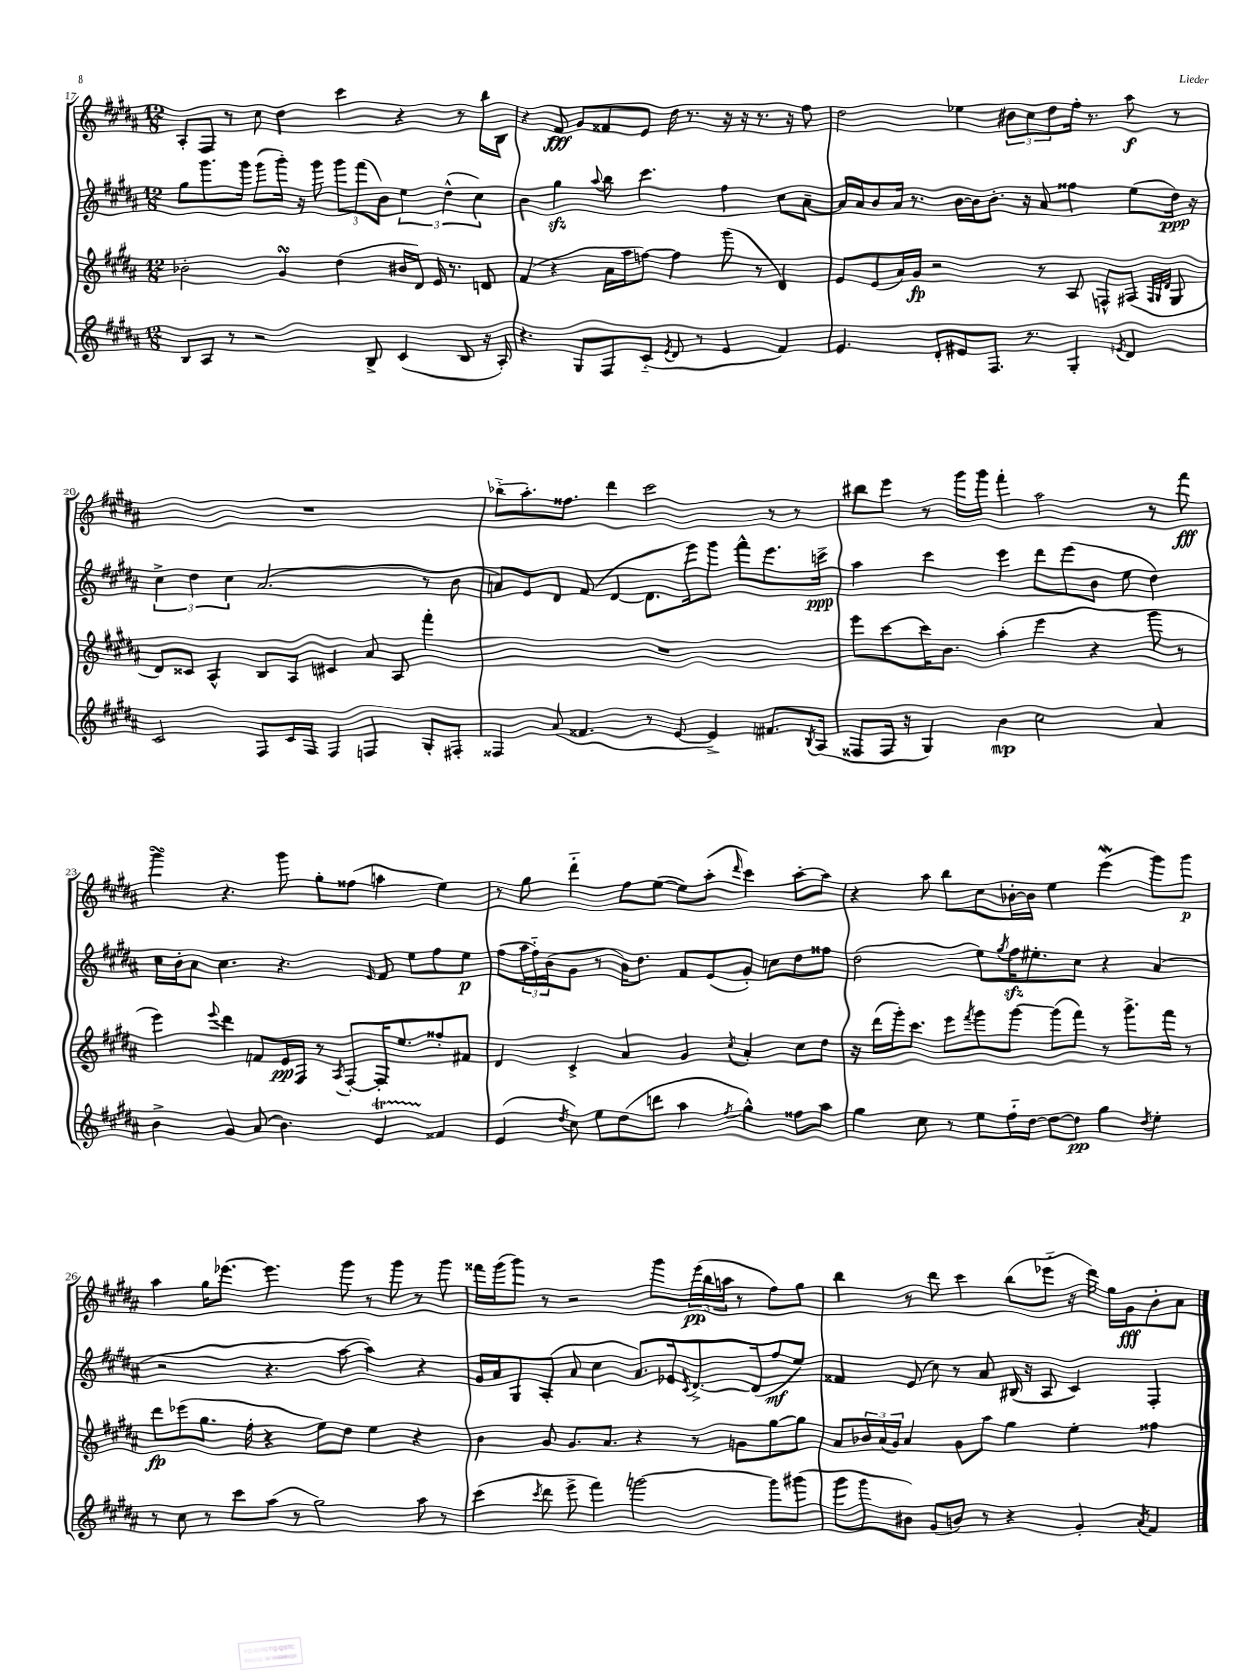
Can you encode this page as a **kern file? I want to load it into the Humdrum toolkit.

**kern	**kern	**kern	**kern
*staff4	*staff3	*staff2	*staff1
*clefG2	*clefG2	*clefG2	*clefG2
*k[f#c#g#d#a#]	*k[f#c#g#d#a#]	*k[f#c#g#d#a#]	*k[f#c#g#d#a#]
*M12/8	*M12/8	*M12/8	*M12/8
8B	2b-'	8gg#	8A#'
8A#	.	8.ggg#	8F#
8r	.	.	8r
.	.	16ggg#	.
2r	.	(8ggg#	8cc#
.	4g#	16ggg#')	4dd#
.	.	16r	.
.	.	8ggg#	.
.	(4dd#	12ggg#	4ccc#
.	.	(12fff#	.
8B^	.	.	.
.	.	12b)	.
(4c#	16b#	6ee	4r
.	16d#)	.	.
.	16e	.	.
.	.	(6dd#^^	.
.	8.r	.	.
8B	.	.	8r
.	.	6cc#)	.
16r	8d	.	16bb
16A#')	.	.	16B
=	=	=	=
4.r	(4f#	4b	4r
.	4r	4gg#	8f#
8G#	.	.	8g#
.	.	8qqaa#	.
8F#	16a#	8bb	8f##
.	16aa#	.	.
(8c#'~	[8ff)	4.ccc#	8e
8qe	.	.	.
8d#	4ff]	.	16dd#
.	.	.	8.r
8r	.	.	.
4e	(8ggg#	4ff#	16r
.	.	.	16r
.	8r	.	8.r
4f#)	4d#)	8cc#	.
.	.	.	16r
.	.	[8a#~	8ff#
=	=	=	=
4.e	8e	16a#]	2dd#
.	.	16a#	.
.	(8e	8b	.
.	16a#)	16a#	.
.	16g#	8.r	.
8d#'	2r	.	.
8e#	.	[16b	4ee-
.	.	16b]	.
8.F#	.	8.b'	.
.	.	.	12b#
8.r	.	16r	.
.	.	.	12cc#
.	8r	8a#	.
.	.	.	12dd#
4G#'	8A#	4ff##	16ff#'
.	.	.	8.r
.	8F^^	.	.
8qe	.	.	.
4d#	(8F#	(8ee	8aa#
.	32qqF#	.	.
.	32qqG#	.	.
.	32qqd#	.	.
.	8G#	16dd#)	8r
.	.	16r	.
=	=	=	=
2c#	8d#)	6cc#^	1.r
.	8c##	.	.
.	.	6dd#	.
.	4A#^^	.	.
.	.	6cc#	.
8F#	8B	(2.a#	.
16c#	8A#	.	.
16F#	.	.	.
4F#	4c#	.	.
4F	8a#	.	.
.	8A#	.	.
8G#'	4fff#'	8r	.
8F#'	.	8b	.
=	=	=	=
4F##	1.r	8a)	(8bb-'~
.	.	8e	8.aa#')
(8a#	.	8d#	.
.	.	.	8.ff##
4.f##	.	(8f#	.
.	.	[4d#	4ddd#
8r	.	8.d#]	2ccc#
[8e	.	.	.
.	.	16eee)	.
4e^])	.	8ggg#	.
.	.	8fff#^^	.
8.f#	.	8.eee	8r
.	.	.	8r
8qB	.	.	.
(16A#	.	16ccc^	.
=	=	=	=
8F##	8eee	4aa#	8bb#
16F##	[8ccc#	.	8eee
16r	.	.	.
4G#)	16ccc#]	4ccc#	8r
.	8.b	.	.
.	.	.	16ggg#
.	.	.	16ggg#
4b	(4aa#'	4eee	4fff#'
2cc#	4eee	8ddd#	2aa#
.	.	(8eee	.
.	4r	8b	.
.	.	8ee	.
4a#	8ggg#	4dd#)	8r
.	8r	.	8fff#
=	=	=	=
4b^	4eee)	16cc#	4ggg#
.	.	16b'	.
.	.	8a#	.
.	8qqeee	.	.
4g#	4ddd#	4.cc#	4.r
(8a#	8f	.	.
4.b)	16e	4.r	8ggg#
.	16F#	.	.
.	8r	.	8gg#'
.	8qA#	.	.
.	[8F#'	.	(8ff##
.	.	16qqe	.
4e	16F#']	8f#	4aa
.	8.ee	.	.
.	.	8ee	.
4f##	8ff##'	8ff#	4ee)
.	8f#	8ee	.
=	=	=	=
(4e	4d#	(8ff#	8r
.	.	24aa#	8gg#
.	.	24ff#'~)	.
.	.	(24b	.
8qdd#	.	.	.
8cc#)	4c#^	8g#	4ddd#'~
8ee	.	8r	.
(8dd#	4a#	16b)	8ff#
.	.	8.dd#	.
8ddd	.	.	([8ee
4aa#	4g#	8f#	8ee])
.	.	(8e	(8aa#'
8qff#	8qcc#	.	16qqddd#
4gg#^^)	4a#'	8g#')	4ccc#)
.	.	8cc	.
8ff##	8cc#	8dd#	[8aa#'
8aa#	8dd#	8ff##	8aa#]
=	=	=	=
4gg#	16r	(2dd#	4r
.	(16ddd#	.	.
.	16ggg#')	.	.
.	8.ccc#	.	.
8cc#	.	.	8aa#
8r	8eee	.	8bb
.	8qfff#	.	.
8ee	8ggg#	8ee)	8cc#
.	.	8qgg#	.
16ff#'~	[8ggg#	16ff#	[16b-'
[16dd#	.	8.ee#'	16b-]
8dd#_	(8ggg#]	.	4ee
8dd#]	8fff#)	8cc#	.
4gg#	8r	4r	(4eee
.	8.ggg#^	.	.
8qdd#	.	.	.
4ee'	.	(4a#	8ggg#)
.	16fff#	.	.
.	8r	.	8ggg#
=	=	=	=
8r	8ddd#	2r	4aa#
8cc#	(8eee-	.	.
8r	8.gg#	.	16gg#
.	.	.	[8.eee-
8ccc#	.	.	.
.	16ff#'	.	.
(8aa#	4r	4.r	4.eee-]
8r	.	.	.
2gg#)	8ee)	.	.
.	8dd#	[8aa#	8ggg#
.	4ee	4aa#])	8r
.	.	.	8ggg#
8aa#	4r	4r	8r
8r	.	.	8ggg#
=	=	=	=
(4ccc#	4b	16g#	16fff##
.	.	16a#	(16ggg#
.	.	8G#	8ggg#)
8qccc#	.	.	.
8ddd#	8g#	(8A#'	8r
8eee^	8.g#	8a#	2r
4fff#)	.	4cc#	.
.	8.a#	.	.
[2ggg	4r	8.a#)	.
.	.	.	8ggg#
.	.	16e-	.
.	.	8qc#	.
.	8r	[8.d#^	(24eee
.	.	.	24bb
.	.	.	24aa
.	8g	.	8r
.	.	(16d#]	.
8ggg]	[8gg#	8ff#	8ff#)
(8ggg#	8gg#]	8ee)	8gg#
=	=	=	=
8ggg#	8a#	4f##	4bb
8ggg#	24b-	.	.
.	(24a#	.	.
.	24g#)	.	.
8b#)	4a#	(8e	8r
(8g#	.	8cc#)	8ddd#
8b)	8g#	8r	4ccc#
8r	8aa#	8a#	.
4r	4gg#	(16B#	(8bb
.	.	16r	.
.	.	8A#	8eee-'~
4g#'	4ee'	4c#)	16r
.	.	.	16ddd#)
.	.	.	16gg#
.	.	.	16g#
8qa#	.	.	.
4f#	4ff##	4F#'	8b'
.	.	.	8a#
==	==	==	==
*-	*-	*-	*-
